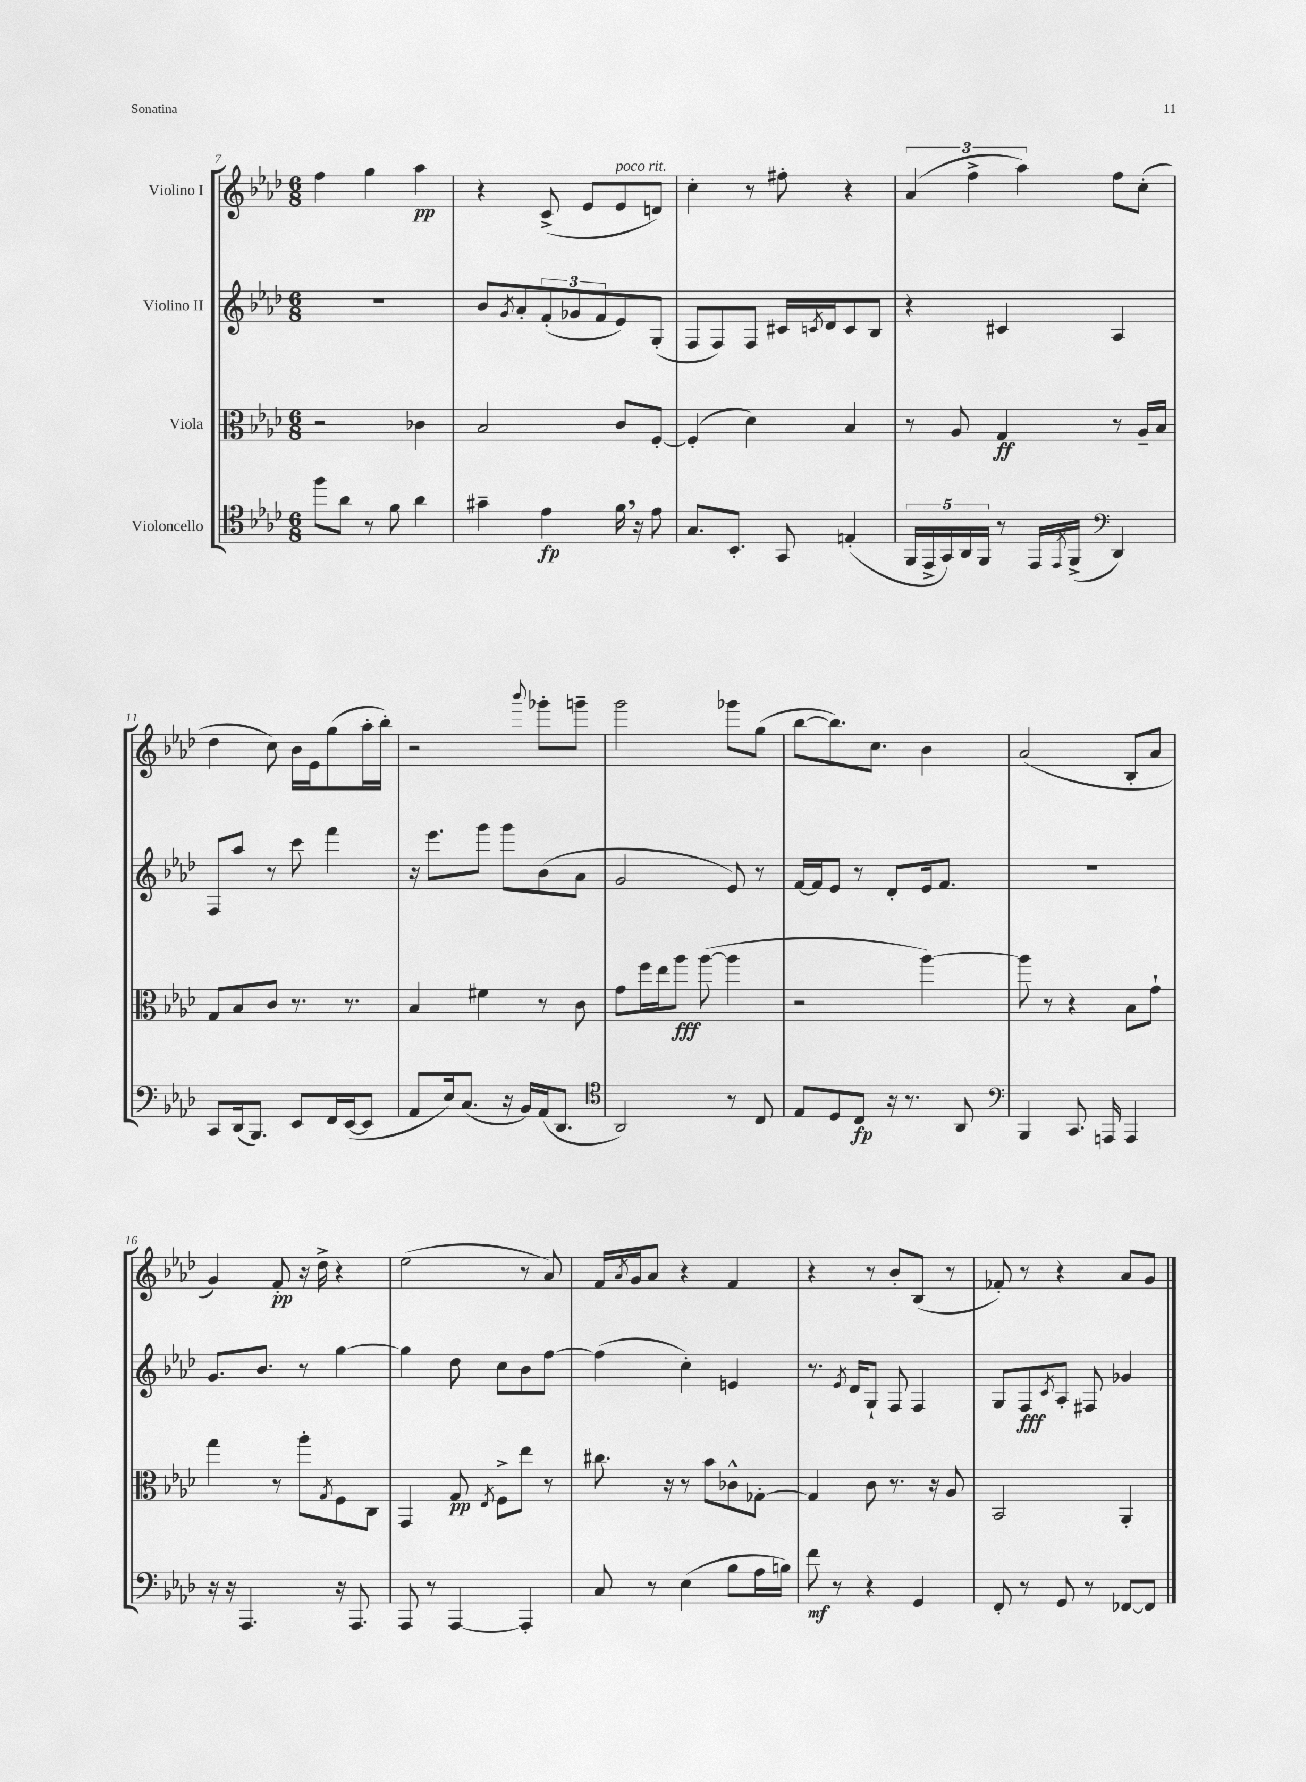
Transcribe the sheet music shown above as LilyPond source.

<<
\new StaffGroup <<
\new Staff = "s0" \with { instrumentName = "Violino I" } {
    \clef treble \key aes \major \numericTimeSignature \time 6/8
    f''4 g''4 aes''4\pp |
    r4 c'8->( ees'8 ees'8^\markup { \italic "poco rit." } d'8) |
    c''4-. r8 fis''8-. r4 |
    \tuplet 3/2 { aes'4( f''4-> aes''4) } f''8 c''8-.( |
    des''4 c''8) bes'16 ees'16 g''8( aes''16-. bes''16-.) |
    r2 \appoggiatura { bes'''8 } ges'''8-. g'''8-- |
    g'''2 ges'''8 g''8( |
    bes''8~ bes''8.) c''8. bes'4 |
    aes'2( bes8-. aes'8 |
    g'4) f'8-.\pp r16 des''16-> r4 |
    ees''2( r8 aes'8) |
    f'16 \acciaccatura { aes'8 } g'16 aes'8 r4 f'4 |
    r4 r8 bes'8-. bes8( r8 |
    fes'8-.) r8 r4 aes'8 g'8 \bar "|." |
}
\new Staff = "s1" \with { instrumentName = "Violino II" } {
    \clef treble \key aes \major \numericTimeSignature \time 6/8
    R2. |
    bes'8 \acciaccatura { g'8 } aes'8-. \tuplet 3/2 { f'8-.( ges'8 f'8 } ees'8) g8-.( |
    f8 f8) f8 cis'16 \acciaccatura { c'8 } des'16 c'8 bes8 |
    r4 cis'4 aes4 |
    f8 aes''8 r8 c'''8 f'''4 |
    r16 ees'''8. g'''8 g'''8 bes'8( aes'8 |
    g'2 ees'8) r8 |
    f'16~ f'16 ees'8 r8 des'8-. ees'16 f'8. |
    r2. |
    g'8. bes'8. r8 g''4~ |
    g''4 des''8 c''8 bes'8 f''8~ |
    f''4( c''4-.) e'4 |
    r8. \acciaccatura { ees'8 } des'16 g8-! f8 f4 |
    g8 f8\fff \acciaccatura { c'8 } aes8-. fis8 ges'4 \bar "|." |
}
\new Staff = "s2" \with { instrumentName = "Viola" } {
    \clef alto \key aes \major \numericTimeSignature \time 6/8
    r2 ces'4 |
    bes2 c'8 f8~-. |
    f4-.( des'4) bes4 |
    r8 aes8 g4\ff r8 aes16-- bes16 |
    g8 bes8 c'8 r8. r8. |
    bes4 fis'4 r8 c'8 |
    g'8 f''16 ees''16 aes''8\fff aes''8~( aes''4 |
    r2 aes''4~) |
    aes''8 r8 r4 bes8 g'8-! |
    g''4 r8 aes''8-. \acciaccatura { g8 } f8 c8 |
    g,4 g8\pp \acciaccatura { ees8 } f8-> ees''8 r8 |
    cis''8. r16 r8 bes'8 ces'8-^ ges8~-. |
    ges4 c'8 r8. r16 aes8 |
    bes,2 aes,4-. \bar "|." |
}
\new Staff = "s3" \with { instrumentName = "Violoncello" } {
    \clef tenor \key aes \major \numericTimeSignature \time 6/8
    f''8 aes'8 r8 f'8 aes'4 |
    gis'4-- ees'4\fp f'16 \breathe r16 ees'8 |
    g8. bes,8.-. g,8 e4-.( |
    \tuplet 5/4 { f,16 ees,16-> g,16) aes,16 f,16 } r8 ees,16 \acciaccatura { ees,8 } f,16->( \clef bass des,4) |
    c,8 des,16( bes,,8.) ees,8 f,16 ees,16~( ees,8 |
    aes,8 ees16) c8.( r16 bes,16) aes,16( des,8. |
    \clef tenor aes,2) r8 c8 |
    ees8 des8 c8\fp r16 r8. aes,8 |
    \clef bass bes,,4 c,8. a,,16 a,,4 |
    r16 r16 aes,,4. r16 aes,,8. |
    aes,,8 r8 aes,,4~ aes,,4-. |
    c8 r8 ees4( bes8 aes16 b16) |
    f'8\mf r8 r4 g,4 |
    f,8-. r8 g,8 r8 fes,8~ fes,8 \bar "|." |
}
>>
>>
\layout { \context { \Score currentBarNumber = #7 } }
